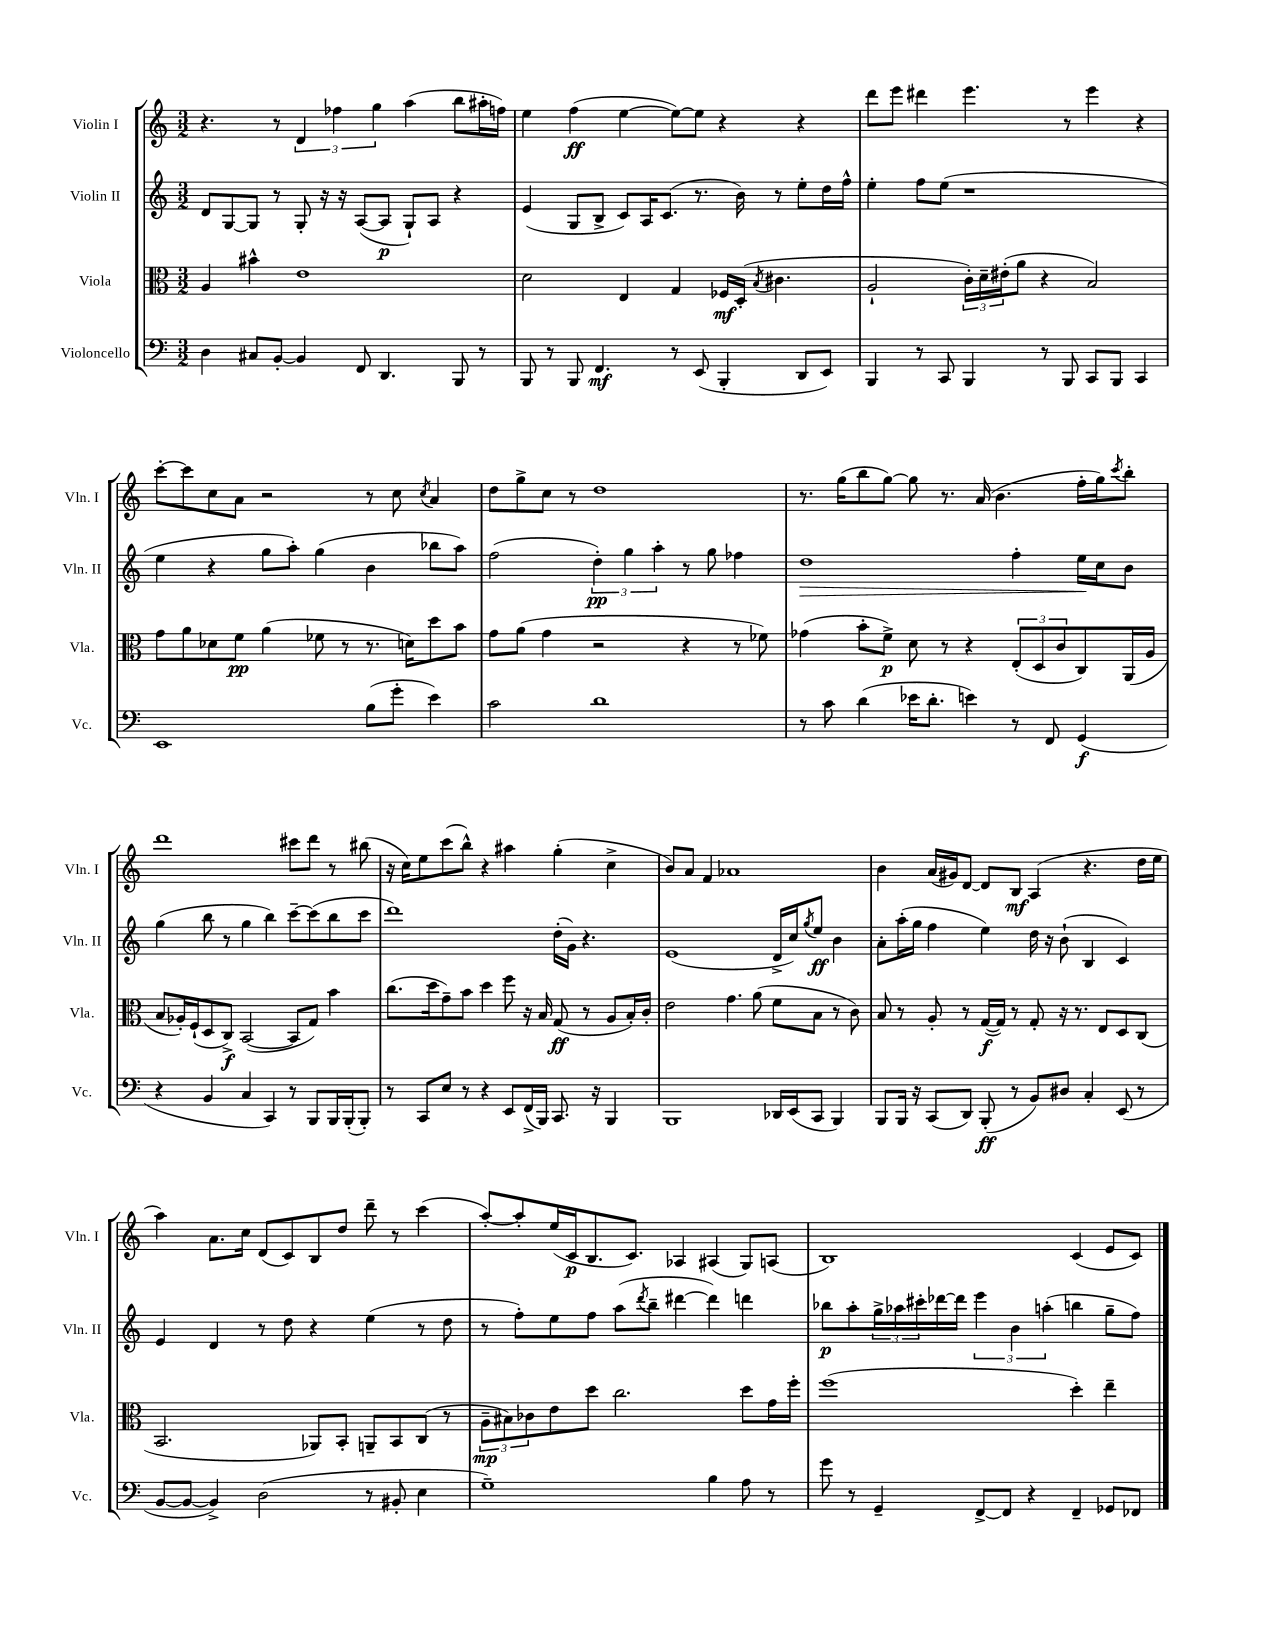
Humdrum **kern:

**kern	**dynam	**kern	**dynam	**kern	**dynam	**kern	**dynam
*part4	*part4	*part3	*part3	*part2	*part2	*part1	*part1
*staff4	*staff4	*staff3	*staff3	*staff2	*staff2	*staff1	*staff1
*I"Violoncello	*	*I"Viola	*	*I"Violin II	*	*I"Violin I	*
*I'Vc.	*	*I'Vla.	*	*I'Vln. II	*	*I'Vln. I	*
*clefF4	*	*clefC3	*	*clefG2	*	*clefG2	*
*k[]	*	*k[]	*	*k[]	*	*k[]	*
*M3/2	*	*M3/2	*	*M3/2	*	*M3/2	*
=61	=61	=61	=61	=61	=61	=61	=61
4D\	.	4A/	.	8d/L	.	4.r	.
.	.	.	.	[8G/	.	.	.
8C#X/L	.	4b#X^^\	.	8G/J]	.	.	.
[8BB'/J	.	.	.	8r	.	8r	.
4BB/]	.	1e	.	8G'/	.	6d/	.
.	.	.	.	16r	.	.	.
.	.	.	.	.	.	6ff-X\	.
.	.	.	.	16r	.	.	.
8FF/	.	.	.	([8A/L	.	.	.
.	.	.	.	.	.	6gg\	.
4.DD/	.	.	.	8A/J]	p	.	.
.	.	.	.	8G`/L)	.	(4aa\	.
.	.	.	.	8A/J	.	.	.
8BBB/	.	.	.	4r	.	8bb\L	.
8r	.	.	.	.	.	16aa#X'\L	.
.	.	.	.	.	.	16ffn\JJ)	.
=62	=62	=62	=62	=62	=62	=62	=62
8BBB/	.	2d\	.	(4e/	.	4ee\	.
8r	.	.	.	.	.	.	.
8BBB/	.	.	.	8G/L	.	(4ff\	ff
4.FF/	mf	.	.	8B^/J	.	.	.
.	.	4E/	.	8c/L)	.	[4ee\	.
.	.	.	.	16A/K	.	.	.
.	.	.	.	(8.c/J	.	.	.
8r	.	4G/	.	.	.	8ee\L_)	.
(8EE/	.	.	.	8.r	.	8ee\J]	.
4BBB'/	.	16F-X/LL	mf	.	.	4r	.
.	.	(16D'/JJ	.	16b\)	.	.	.
.	.	8qB/	.	.	.	.	.
.	.	4.c#X\	.	8r	.	.	.
8DD/L	.	.	.	8ee'\L	.	4r	.
8EE/J)	.	.	.	16dd\L	.	.	.
.	.	.	.	16ff^^\JJ	.	.	.
=63	=63	=63	=63	=63	=63	=63	=63
4BBB/	.	2A`/	.	4ee'\	.	8ddd\L	.
.	.	.	.	.	.	8eee\J	.
8r	.	.	.	8ff\L	.	4ddd#X\	.
8CC/	.	.	.	(8ee\J	.	.	.
4BBB/	.	24c'\LL)	.	1r	.	4.eee\	.
.	.	24d~\	.	.	.	.	.
.	.	(24e#X'\J	.	.	.	.	.
.	.	8a\J	.	.	.	.	.
8r	.	4r	.	.	.	.	.
8BBB/	.	.	.	.	.	8r	.
8CC/L	.	2B/)	.	.	.	4eee\	.
8BBB/J	.	.	.	.	.	.	.
4CC/	.	.	.	.	.	4r	.
!!LO:LB:g=z
=64	=64	=64	=64	=64	=64	=64	=64
1EE	.	8g\L	.	4ee\	.	[8ccc'\L	.
.	.	8a\	.	.	.	8ccc\]	.
.	.	8d-X\	.	4r	.	8cc\	.
.	.	8f\J	pp	.	.	8a\J	.
.	.	(4a\	.	8gg\L	.	2r	.
.	.	.	.	8aa'\J)	.	.	.
.	.	8f-X\	.	(4gg\	.	.	.
.	.	8r	.	.	.	.	.
(8B\L	.	8.r	.	4b\	.	8r	.
8g'\J	.	.	.	.	.	8cc\	.
.	.	16dn\KL)	.	.	.	.	.
.	.	.	.	.	.	8qcc/	.
4e\)	.	8dd\	.	8bb-X\L	.	4a/	.
.	.	8b\J	.	8aa\J)	.	.	.
=65	=65	=65	=65	=65	=65	=65	=65
2c\	.	8g\L	.	(2ff\	.	8dd\L	.
.	.	(8a\J	.	.	.	8gg^\	.
.	.	4g\	.	.	.	8cc\J	.
.	.	.	.	.	.	8r	.
1d	.	2r	.	6dd'\)	pp	1dd	.
.	.	.	.	6gg\	.	.	.
.	.	.	.	6aa'\	.	.	.
.	.	4r	.	8r	.	.	.
.	.	.	.	8gg\	.	.	.
.	.	8r	.	4ff-X\	.	.	.
.	.	8f-X\)	.	.	.	.	.
=66	=66	=66	=66	=66	=66	=66	=66
!	!	!	!	!	!LO:HP:b	!	!
8r	.	(4g-X\	.	1dd	>	8.r	.
8c\	.	.	.	.	.	.	.
.	.	.	.	.	.	(16gg\KL	.
(4d\	.	8b'\L	.	.	.	8bb\	.
.	.	8f^\J)	p	.	.	[8gg\J)	.
16e-X\KL	.	8d\	.	.	.	8gg\]	.
8.d'\J	.	.	.	.	.	.	.
.	.	8r	.	.	.	8.r	.
4en\)	.	4r	.	.	.	.	.
.	.	.	.	.	.	(16a/	.
.	.	.	.	.	.	4.b\	.
8r	.	(12E'/L	.	4ff'\	.	.	.
.	.	12D/	.	.	.	.	.
8FF/	.	.	.	.	.	.	.
.	.	12c/	.	.	.	.	.
(4GG/	f	8C/)	.	16ee\LL	.	16ff'\LL	.
.	.	.	.	16cc\J	]	16gg\J)	.
.	.	.	.	.	.	8qccc/	.
.	.	(16AA/L	.	8b\J	.	8bb'\J	.
.	.	16A/JJ	.	.	.	.	.
!!LO:LB:g=z
=67	=67	=67	=67	=67	=67	=67	=67
4r	.	8B/L	.	(4gg\	.	1ddd	.
.	.	16A-X'/L)	.	.	.	.	.
.	.	(16F`/J	.	.	.	.	.
4BB/	.	8D/	.	8bb\	.	.	.
.	.	8C^/J)	f	8r	.	.	.
4C/	.	([2BB/	.	4gg\	.	.	.
4CC/)	.	.	.	4bb\)	.	.	.
8r	.	8BB/L]	.	[8ccc~\L	.	8ccc#X\L	.
8BBB/L	.	8G/J)	.	(8ccc\]	.	8ddd\J	.
16BBB/L	.	4b\	.	8bb\	.	8r	.
(16BBB'/J	.	.	.	.	.	.	.
8BBB'/J)	.	.	.	8ccc\J	.	(8bb#X\	.
=68	=68	=68	=68	=68	=68	=68	=68
8r	.	(8.cc\L	.	1ddd)	.	16r	.
.	.	.	.	.	.	16cc\KL)	.
8CC/L	.	.	.	.	.	8ee\	.
.	.	16dd\k	.	.	.	.	.
8E/J	.	8g~\)	.	.	.	(8ccc\	.
8r	.	8b\J	.	.	.	8bb^^\J)	.
4r	.	4dd\	.	.	.	4r	.
8EE/L	.	8ff\	.	.	.	4aa#X\	.
(16FF^/L	.	16r	.	.	.	.	.
16BBB/JJ)	.	16B/	.	.	.	.	.
8.CC/	.	(8G/	ff	(16dd'\LL	.	(4gg'\	.
.	.	.	.	16g\JJ)	.	.	.
.	.	8r	.	4.r	.	.	.
16r	.	.	.	.	.	.	.
4BBB/	.	8A/L	.	.	.	4cc^\	.
.	.	16B'/L)	.	.	.	.	.
.	.	16c'/JJ	.	.	.	.	.
=69	=69	=69	=69	=69	=69	=69	=69
1BBB	.	2e\	.	(1e	.	8b/L)	.
.	.	.	.	.	.	8a/J	.
.	.	.	.	.	.	4f/	.
.	.	4.g\	.	.	.	1a-X	.
.	.	(8a\	.	.	.	.	.
16DD-X/LL	.	8f\L	.	16d^/LL	.	.	.
(16EE/J	.	.	.	16cc/J)	.	.	.
.	.	.	.	8qgg/	.	.	.
8CC/J	.	8B\J	.	8ee/J	ff	.	.
4BBB/)	.	8r	.	4b\	.	.	.
.	.	8c\)	.	.	.	.	.
=70	=70	=70	=70	=70	=70	=70	=70
8BBB/L	.	8B/	.	8a'\L	.	4b\	.
16BBB/Jk	.	8r	.	(16aa'\L	.	.	.
16r	.	.	.	16gg\JJ	.	.	.
(8CC/L	.	8A'/	.	4ff\	.	(16a/LL	.
.	.	.	.	.	.	16g#X/J)	.
8DD/J)	.	8r	.	.	.	[8d/J	.
(8BBB'/	ff	([16G/LL	f	4ee\)	.	8d/L]	.
.	.	16G/JJ])	.	.	.	.	.
8r	.	8r	.	.	.	8B/J	mf
8BB/L)	.	8G'/	.	16dd\	.	(4A/	.
.	.	.	.	16r	.	.	.
8D#X/J	.	16r	.	(8b`\	.	.	.
.	.	8.r	.	.	.	.	.
4C'/	.	.	.	4B/	.	4.r	.
.	.	8E/L	.	.	.	.	.
(8EE/	.	8D/	.	4c/)	.	.	.
8r	.	(8C/J	.	.	.	16dd\LL	.
.	.	.	.	.	.	16ee\JJ	.
!!LO:LB:g=z
=71	=71	=71	=71	=71	=71	=71	=71
[8BB/L	.	2.BB/	.	4e/	.	4aa\)	.
8BB/J_	.	.	.	.	.	.	.
4BB^/])	.	.	.	4d/	.	8.a\L	.
.	.	.	.	.	.	16cc\Jk	.
(2D\	.	.	.	8r	.	(8d/L	.
.	.	.	.	8dd\	.	8c/)	.
.	.	8AA-X/L)	.	4r	.	8B/	.
.	.	8BB'/J	.	.	.	8dd/J	.
8r	.	8AAn~/L	.	(4ee\	.	8ddd~\	.
8BB#X'/	.	8BB/	.	.	.	8r	.
4E\	.	(8C/J	.	8r	.	(4ccc\	.
.	.	8r	.	8dd\	.	.	.
=72	=72	=72	=72	=72	=72	=72	=72
1G~)	.	12A~\L	mp	8r	.	[8aa'/L)	.
.	.	12B#X\)	.	.	.	.	.
.	.	.	.	8ff'\L)	.	8aa'/]	.
.	.	12c-X\	.	.	.	.	.
.	.	8e\	.	8ee\	.	(16ee/L	.
.	.	.	.	.	.	16c/J	p
.	.	8dd\J	.	8ff\J	.	8.B/	.
.	.	2.cc\	.	(8aa\L	.	.	.
.	.	.	.	.	.	8.c/J)	.
.	.	.	.	8qddd/	.	.	.
.	.	.	.	8bb~\J	.	.	.
.	.	.	.	[4ddd#X\	.	4A-X/	.
4B\	.	.	.	4ddd#\])	.	(4A#X/	.
8A\	.	8dd\L	.	4dddn\	.	8G/L)	.
8r	.	16g\L	.	.	.	(8An/J	.
.	.	16ff'\JJ	.	.	.	.	.
=73	=73	=73	=73	=73	=73	=73	=73
8g\	.	(1ff	.	8bb-X\L	p	1B)	.
8r	.	.	.	8aa'\	.	.	.
4GG~/	.	.	.	24gg^\L	.	.	.
.	.	.	.	24aa-X\	.	.	.
.	.	.	.	24ccc#X'\	.	.	.
.	.	.	.	[16ddd-X\	.	.	.
.	.	.	.	16ddd-\JJ]	.	.	.
[8FF^/L	.	.	.	6eee\	.	.	.
8FF/J]	.	.	.	.	.	.	.
.	.	.	.	6b\	.	.	.
4r	.	.	.	.	.	.	.
.	.	.	.	(6aan'\	.	.	.
4FF~/	.	4dd'\)	.	4bbn\	.	(4c/	.
8GG-X/L	.	4ee~\	.	8gg~\L	.	8e/L	.
8FF-X/J	.	.	.	8ff\J)	.	8c/J)	.
==	==	==	==	==	==	==	==
*-	*-	*-	*-	*-	*-	*-	*-
